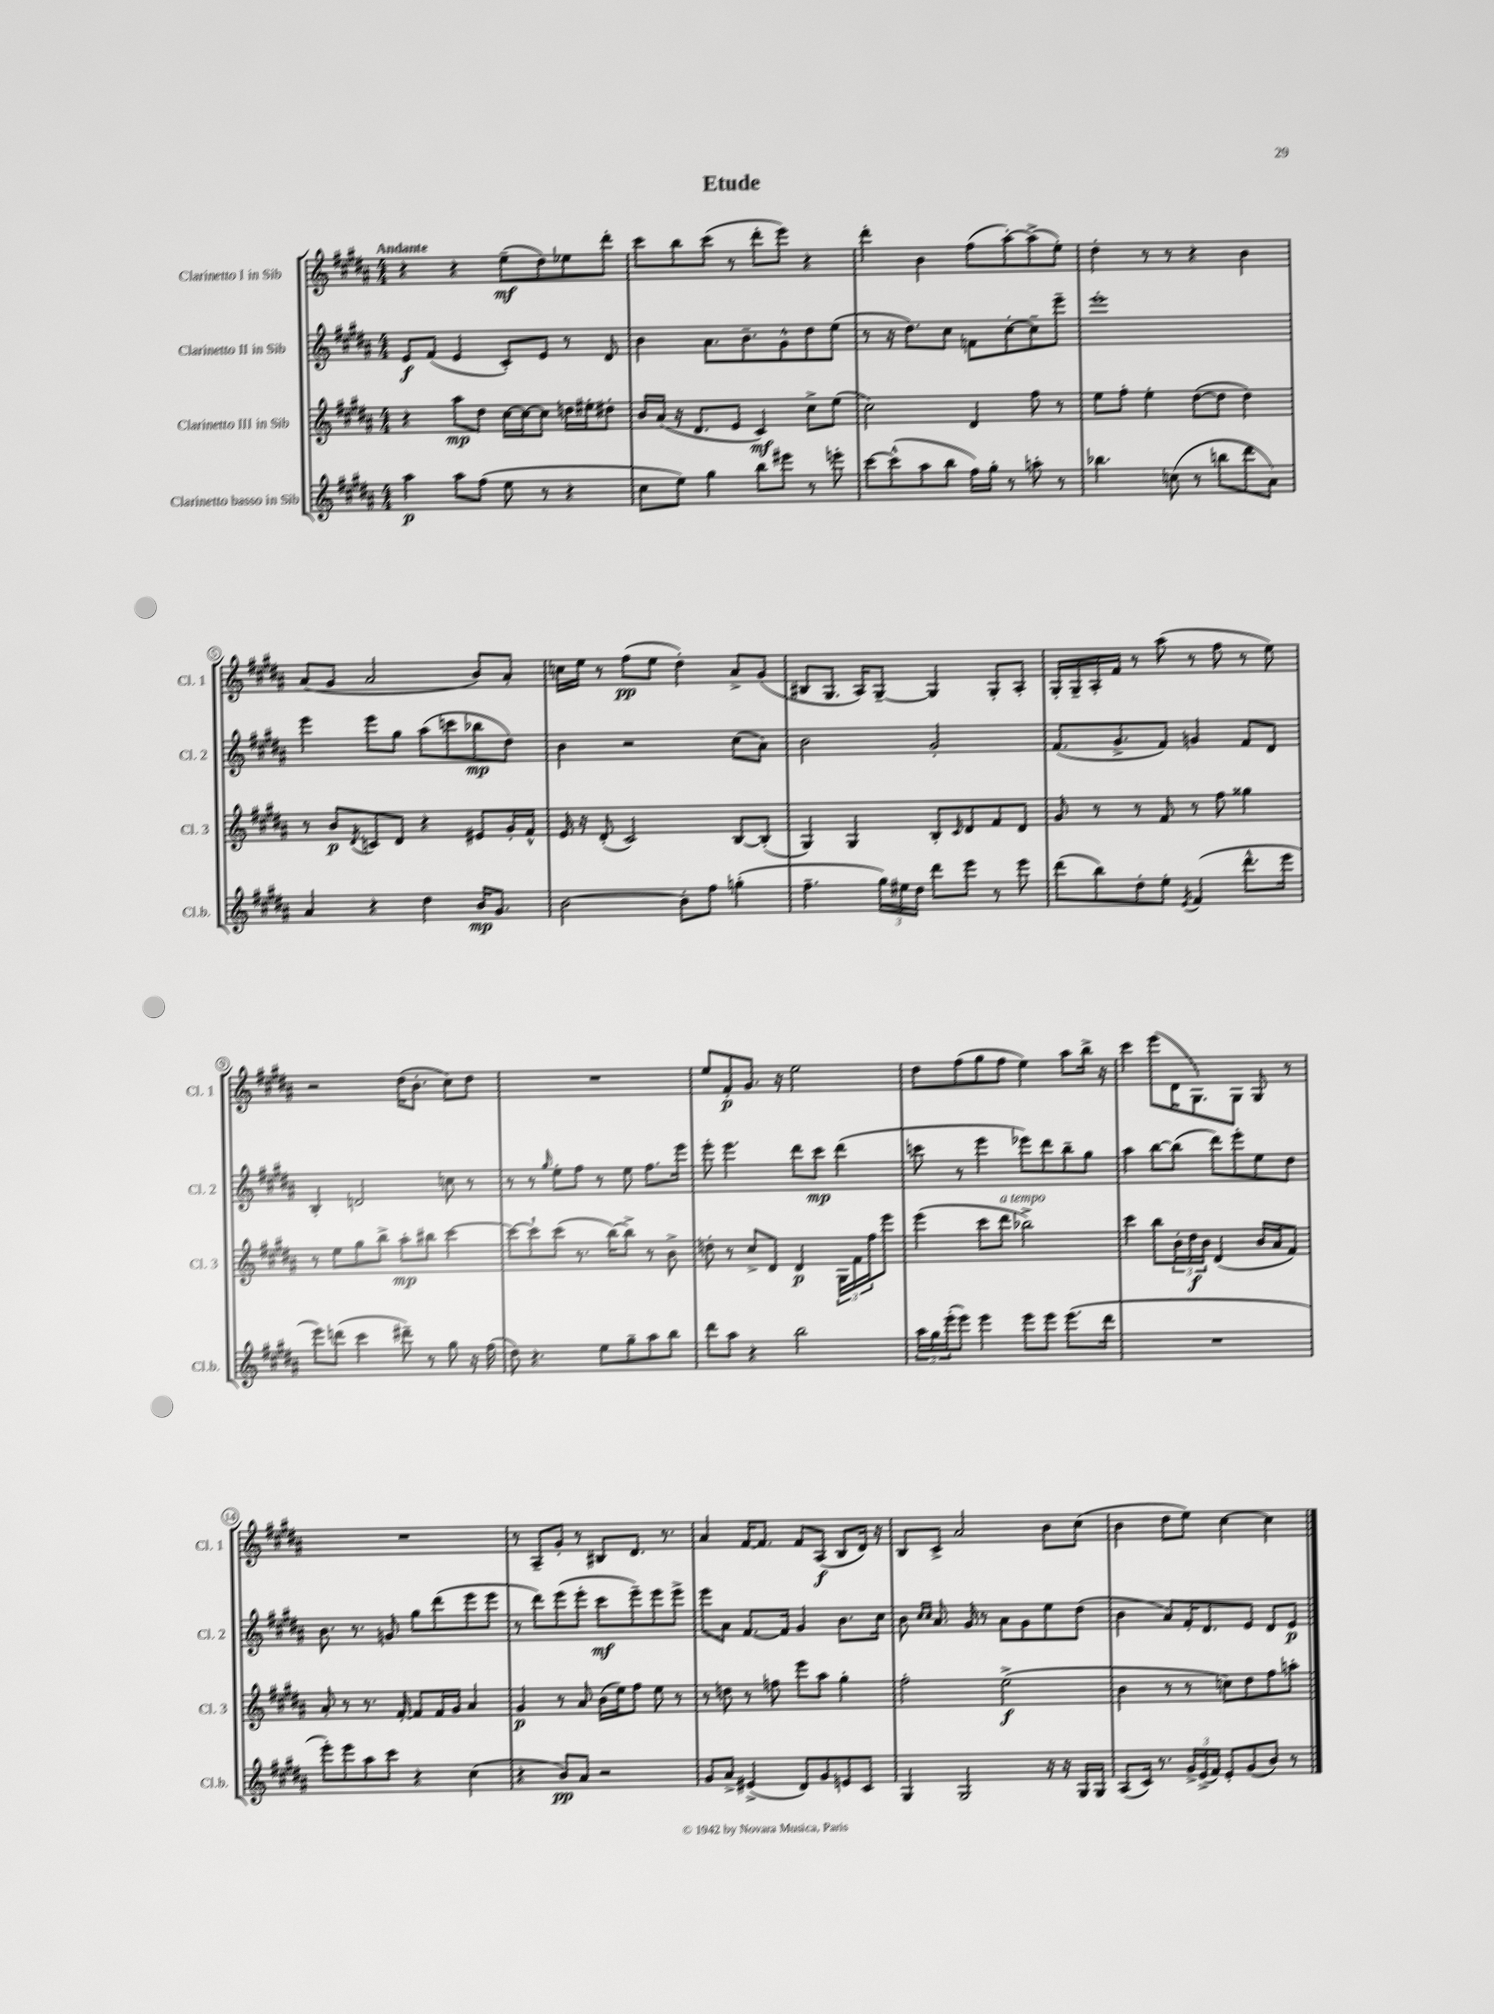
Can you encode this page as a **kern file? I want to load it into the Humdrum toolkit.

**kern	**dynam	**kern	**dynam	**kern	**dynam	**kern	**dynam
*part4	*part4	*part3	*part3	*part2	*part2	*part1	*part1
*staff4	*staff4	*staff3	*staff3	*staff2	*staff2	*staff1	*staff1
*I"Clarinetto basso in Sib	*	*I"Clarinetto III in Sib	*	*I"Clarinetto II in Sib	*	*I"Clarinetto I in Sib	*
*I'Cl.b.	*	*I'Cl. 3	*	*I'Cl. 2	*	*I'Cl. 1	*
*clefG2	*	*clefG2	*	*clefG2	*	*clefG2	*
*k[f#c#g#d#a#]	*	*k[f#c#g#d#a#]	*	*k[f#c#g#d#a#]	*	*k[f#c#g#d#a#]	*
*M4/4	*	*M4/4	*	*M4/4	*	*M4/4	*
=1	=1	=1	=1	=1	=1	=1	=1
!	!	!	!	!	!	!LO:TX:a:B:t=Andante	!
4aa#\	p	4r	.	8e/L	f	4r	.
.	.	.	.	(8f#/J	.	.	.
8aa#\L	.	8aa#\L	mp	4e/	.	4r	.
(8ff#\J	.	8dd#\J	.	.	.	.	.
8ee\	.	[16cc#\LL	.	8c#'/L)	.	(8ee~\L	mf
.	.	16cc#\J_	.	.	.	.	.
8r	.	8cc#\J]	.	8e/J	.	8dd#\)	.
4r	.	16ddn\LL	.	8r	.	8ee-X\	.
.	.	16ee#X'\J	.	.	.	.	.
.	.	8dd#X'\J	.	8d#/	.	8ddd#'\J	.
=2	=2	=2	=2	=2	=2	=2	=2
8cc#\L	.	16b/LL	.	4b\	.	8ccc#\L	.
.	.	(16a#/JJ	.	.	.	.	.
8ee\J)	.	16r	.	.	.	8bb\	.
.	.	8.d#/L	.	.	.	.	.
4gg#\	.	.	.	8.a#\L	.	(8ccc#\J	.
.	.	8e/J	.	.	.	8r	.
.	.	.	.	8.b~\	.	.	.
8bb\L	.	4c#/)	mf	.	.	8ddd#'\L	.
8eee#X\J	.	.	.	8g#^^\	.	8eee\J)	.
8r	.	8cc#^\L	.	8dd#\	.	4r	.
8eeen'\	.	(8ee\J	.	(8ee\J	.	.	.
=3	=3	=3	=3	=3	=3	=3	=3
[8ccc#\L	.	2cc#\)	.	8r	.	4ddd#'\	.
(8ccc#^^\]	.	.	.	16r	.	.	.
.	.	.	.	8.dd#\L)	.	.	.
8aa#\	.	.	.	.	.	4b\	.
8bb\J	.	.	.	8cc#\J	.	.	.
16ff#\LL)	.	4d#/	.	8fn\L	.	(8ff#\L	.
16gg#'\JJ	.	.	.	.	.	.	.
8r	.	.	.	[8cc#'\	.	[8aa#'\)	.
8aan'\	.	8ff#\	.	8cc#~\]	.	(8aa#^\]	.
8r	.	8r	.	8eee~\J	.	8ee'\J)	.
=4	=4	=4	=4	=4	=4	=4	=4
4.bb-X\	.	8ee\L	.	1eee'	.	4dd#'\	.
.	.	8ff#'\J	.	.	.	.	.
.	.	4ee'\	.	.	.	8r	.
(8ccn\	.	.	.	.	.	8r	.
8r	.	([8dd#\L	.	.	.	4r	.
8bbn\L	.	8dd#\J]	.	.	.	.	.
8ddd#\	.	4dd#\)	.	.	.	4b\	.
8a#\J)	.	.	.	.	.	.	.
!!LO:LB:g=z
=5	=5	=5	=5	=5	=5	=5	=5
4a#/	.	8r	.	4eee\	.	(8a#/L	.
.	.	8b/L	p	.	.	8g#/J	.
.	.	8qd#/	.	.	.	.	.
4r	.	8cn/	.	8eee\L	.	2a#/	.
.	.	8d#/J	.	8gg#\J	.	.	.
4dd#\	.	4r	.	(8aa#\L	.	.	.
.	.	.	.	8cccn\	.	.	.
16b/KL	mp	8e#X/L	.	8bb-X\	mp	8b/L)	.
8.g#/J	.	.	.	.	.	.	.
.	.	16g#'/L	.	8dd#\J)	.	8a#'/J	.
.	.	16f#^^/JJ	.	.	.	.	.
=6	=6	=6	=6	=6	=6	=6	=6
[2b\	.	16e/	.	4b\	.	16ccn\LL	.
.	.	16r	.	.	.	16ee\JJ	.
.	.	(8d#'/	.	.	.	8r	.
.	.	2c#/)	.	2r	.	(8ff#\L	pp
.	.	.	.	.	.	8ee\J	.
8b'\L]	.	.	.	.	.	4dd#'\)	.
8ff#\J	.	.	.	.	.	.	.
(4ggn'\	.	[8B/L	.	(8cc#\L	.	8a#^/L	.
.	.	(8B'/J]	.	8a#\J)	.	(8g#/J	.
=7	=7	=7	=7	=7	=7	=7	=7
4.ff#~\	.	4G#/)	.	2b\	.	8B#X/L	.
.	.	.	.	.	.	8.G#/J	.
.	.	4G#/	.	.	.	.	.
.	.	.	.	.	.	16A#/KL)	.
24gg#\LL)	.	.	.	.	.	[8G#~/J	.
24ee#X\	.	.	.	.	.	.	.
24dd#\JJ	.	.	.	.	.	.	.
8ddd#\L	.	8B'/L	.	2g#'/	.	4G#/]	.
.	.	16qqc#/	.	.	.	.	.
8eee\J	.	8d#/	.	.	.	.	.
8r	.	8f#/	.	.	.	8G#'/L	.
8eee\	.	8d#/J	.	.	.	8A#'/J	.
=8	=8	=8	=8	=8	=8	=8	=8
(8ddd#\L	.	8g#/	.	(8.f#/L	.	16G#'/LL	.
.	.	.	.	.	.	16G#~/	.
8bb\)	.	8r	.	.	.	16A#'/	.
.	.	.	.	8.g#^/	.	16f#/JJ	.
8dd#'\	.	8r	.	.	.	8r	.
8ee'\J	.	8f#/	.	8f#/J)	.	(8aa#\	.
8qe/	.	.	.	.	.	.	.
(4f#/	.	8r	.	4gn/	.	8r	.
.	.	8ff#\	.	.	.	8ff#\	.
8.ddd#^^\L	.	4gg##X\	.	8f#/L	.	8r	.
.	.	.	.	8d#/J	.	8ee\)	.
16eee\Jk	.	.	.	.	.	.	.
!!LO:LB:g=z
=9	=9	=9	=9	=9	=9	=9	=9
8eee\L)	.	8r	.	4B'/	.	2r	.
(8dddn\J	.	8ee\L	.	.	.	.	.
4ccc#\	.	8gg#\	.	2dn/	.	.	.
.	.	8bb^\J	.	.	.	.	.
8ddd#X~\)	.	8aa#'\L	mp	.	.	(16dd#\KL	.
.	.	.	.	.	.	8.b'\J	.
8r	.	8bb#X\J	.	.	.	.	.
8gg#\	.	[4ccc#\	.	8ccn\	.	8cc#\L)	.
16r	.	.	.	8r	.	8dd#\J	.
(16ff#\	.	.	.	.	.	.	.
=10	=10	=10	=10	=10	=10	=10	=10
8dd#\)	.	8ccc#\L_	.	8r	.	1r	.
4.r	.	8ccc#`\]	.	8r	.	.	.
.	.	.	.	16qqgg#/	.	.	.
.	.	(8ccc#\J	.	8ee'\L	.	.	.
.	.	8.r	.	8ff#\J	.	.	.
8ee\L	.	.	.	8r	.	.	.
.	.	[16bb\KL)	.	.	.	.	.
8gg#~\	.	8bb^\J]	.	8ee\	.	.	.
8aa#\	.	8r	.	8.ff#\L	.	.	.
8bb\J	.	8b^\	.	.	.	.	.
.	.	.	.	16eee\Jk	.	.	.
=11	=11	=11	=11	=11	=11	=11	=11
8ddd#\L	.	8ddn'\	.	8eee'\	.	8ee/L	.
8aa#\J	.	8r	.	4.eee\	.	8f#'/	p
4r	.	8cc#^/L	.	.	.	8.g#/J	.
.	.	8d#/J	.	.	.	.	.
.	.	.	.	.	.	16r	.
2bb\	.	4d#/	p	8ddd#\L	.	2ee\	.
.	.	.	.	8ccc#\J	mp	.	.
.	.	24G#\LL	.	(4ddd#\	.	.	.
.	.	24f#\	.	.	.	.	.
.	.	24ff#\J	.	.	.	.	.
.	.	8eee\J	.	.	.	.	.
=12	=12	=12	=12	=12	=12	=12	=12
24aa#\LL	.	(4eee\	.	8cccn\	.	8dd#\L	.
24gg#\	.	.	.	.	.	.	.
(24eee'\J	.	.	.	.	.	.	.
8eee\J)	.	.	.	8r	.	(8ff#\	.
4eee\	.	8ccc#\L	.	4eee\	.	8gg#\	.
!	!	!LO:TX:a:i:t=a tempo	!	!	!	!	!
.	.	8ddd#\J	.	.	.	8ff#\J	.
8eee\L	.	2bb-X^\)	.	8eee-X\L)	.	4ee\)	.
8eee\J	.	.	.	8ddd#\	.	.	.
(8.eee\L	.	.	.	8bb~\	.	8aa#\L	.
.	.	.	.	8gg#\J	.	16bb^\Jk	.
16ddd#\Jk	.	.	.	.	.	16r	.
=13	=13	=13	=13	=13	=13	=13	=13
1r	.	4ccc#\	.	4aa#\	.	4ccc#\	.
.	.	8bb\L	.	[8bb\L	.	(8eee\L	.
.	.	24b'\L	.	(8bb\J]	.	16d#\K	.
.	.	24dd#\	f	.	.	.	.
.	.	.	.	.	.	8.G#\)	.
.	.	24b\JJ	.	.	.	.	.
.	.	(4d#/	.	8ddd#\L)	.	.	.
.	.	.	.	8eee'\	.	8G#\J	.
.	.	16b/LL	.	8ee\	.	8G#/	.
.	.	16a#/J	.	.	.	.	.
.	.	8f#/J)	.	8dd#\J	.	8r	.
!!LO:LB:g=z
=14	=14	=14	=14	=14	=14	=14	=14
8eee'\L)	.	8a#'/	.	8.b\	.	1r	.
8eee\	.	8r	.	.	.	.	.
.	.	.	.	8.r	.	.	.
8aa#\	.	8.r	.	.	.	.	.
8ccc#\J	.	.	.	8gn/	.	.	.
.	.	[16f#'/	.	.	.	.	.
4r	.	8f#/L]	.	8gg#\L	.	.	.
.	.	16f#/L	.	(8ddd#\	.	.	.
.	.	16g#/JJ	.	.	.	.	.
(4cc#\	.	4a#/	.	8eee\	.	.	.
.	.	.	.	8eee\J	.	.	.
=15	=15	=15	=15	=15	=15	=15	=15
4r	.	4g#/	p	8r	.	8r	.
.	.	.	.	8ddd#\L)	.	8A#~/L	.
8b/L)	pp	8r	.	(8eee\	.	8g#'/J	.
8a#/J	.	8a#/	.	8eee'\J	.	8r	.
2r	.	(16b\LL	.	8ccc#\L	mf	8B#X/L	.
.	.	16ee\J)	.	.	.	.	.
.	.	8ff#\J	.	8eee~\)	.	8.d#/J	.
.	.	8ee\	.	8eee\	.	.	.
.	.	.	.	.	.	8.r	.
.	.	8r	.	8eee^\J	.	.	.
=16	=16	=16	=16	=16	=16	=16	=16
8g#/L	.	8r	.	8eee\L	.	4a#/	.
8a#^/J	.	8ddn\	.	8a#\J	.	.	.
(4e#X^/	.	8r	.	[8.f#/L	.	[16f#/KL	.
.	.	.	.	.	.	8.f#/J]	.
.	.	8ffn\	.	.	.	.	.
.	.	.	.	16f#/Jk]	.	.	.
8d#/L)	.	8eee\L	.	4g#/	.	8f#/L	.
8g#/	.	8aa#\J	.	.	.	(8A#/J	f
8en/	.	4gg#'\	.	8.b\L	.	8B/L	.
8c#/J	.	.	.	.	.	16d#/Jk)	.
.	.	.	.	16cc#\Jk	.	16r	.
=17	=17	=17	=17	=17	=17	=17	=17
4G#/	.	2ff#'\	.	8b\	.	8B/L	.
.	.	.	.	16qqcc#/LL	.	.	.
.	.	.	.	16qqcc#/JJ	.	.	.
.	.	.	.	8.a#/	.	8c#^/J	.
2G#/	.	.	.	.	.	2a#/	.
.	.	.	.	16g#/	.	.	.
.	.	.	.	8r	.	.	.
.	.	(2ee^\	f	8a#\L	.	.	.
.	.	.	.	8g#\	.	.	.
16r	.	.	.	8ee\	.	8b\L	.
16r	.	.	.	.	.	.	.
16G#/LL	.	.	.	(8dd#\J	.	(8cc#\J	.
16G#/JJ	.	.	.	.	.	.	.
=18	=18	=18	=18	=18	=18	=18	=18
(8A#/L	.	4b\	.	4b\	.	4b\	.
16c#/Jk)	.	.	.	.	.	.	.
8.r	.	.	.	.	.	.	.
.	.	8r	.	8a#/L)	.	8dd#\L	.
24g#^/LL	.	8r	.	16f#'/K	.	8ee\J)	.
(24e^/	.	.	.	.	.	.	.
.	.	.	.	8.d#/	.	.	.
24f#/JJ)	.	.	.	.	.	.	.
8e'/L	.	8ccn\L)	.	.	.	[4cc#\	.
(8g#/	.	8dd#\	.	8e/J	.	.	.
8b/J)	.	8ff#\	.	8d#/L	.	4cc#\]	.
8r	.	8aan'\J	.	8e/J	p	.	.
==	==	==	==	==	==	==	==
*-	*-	*-	*-	*-	*-	*-	*-
